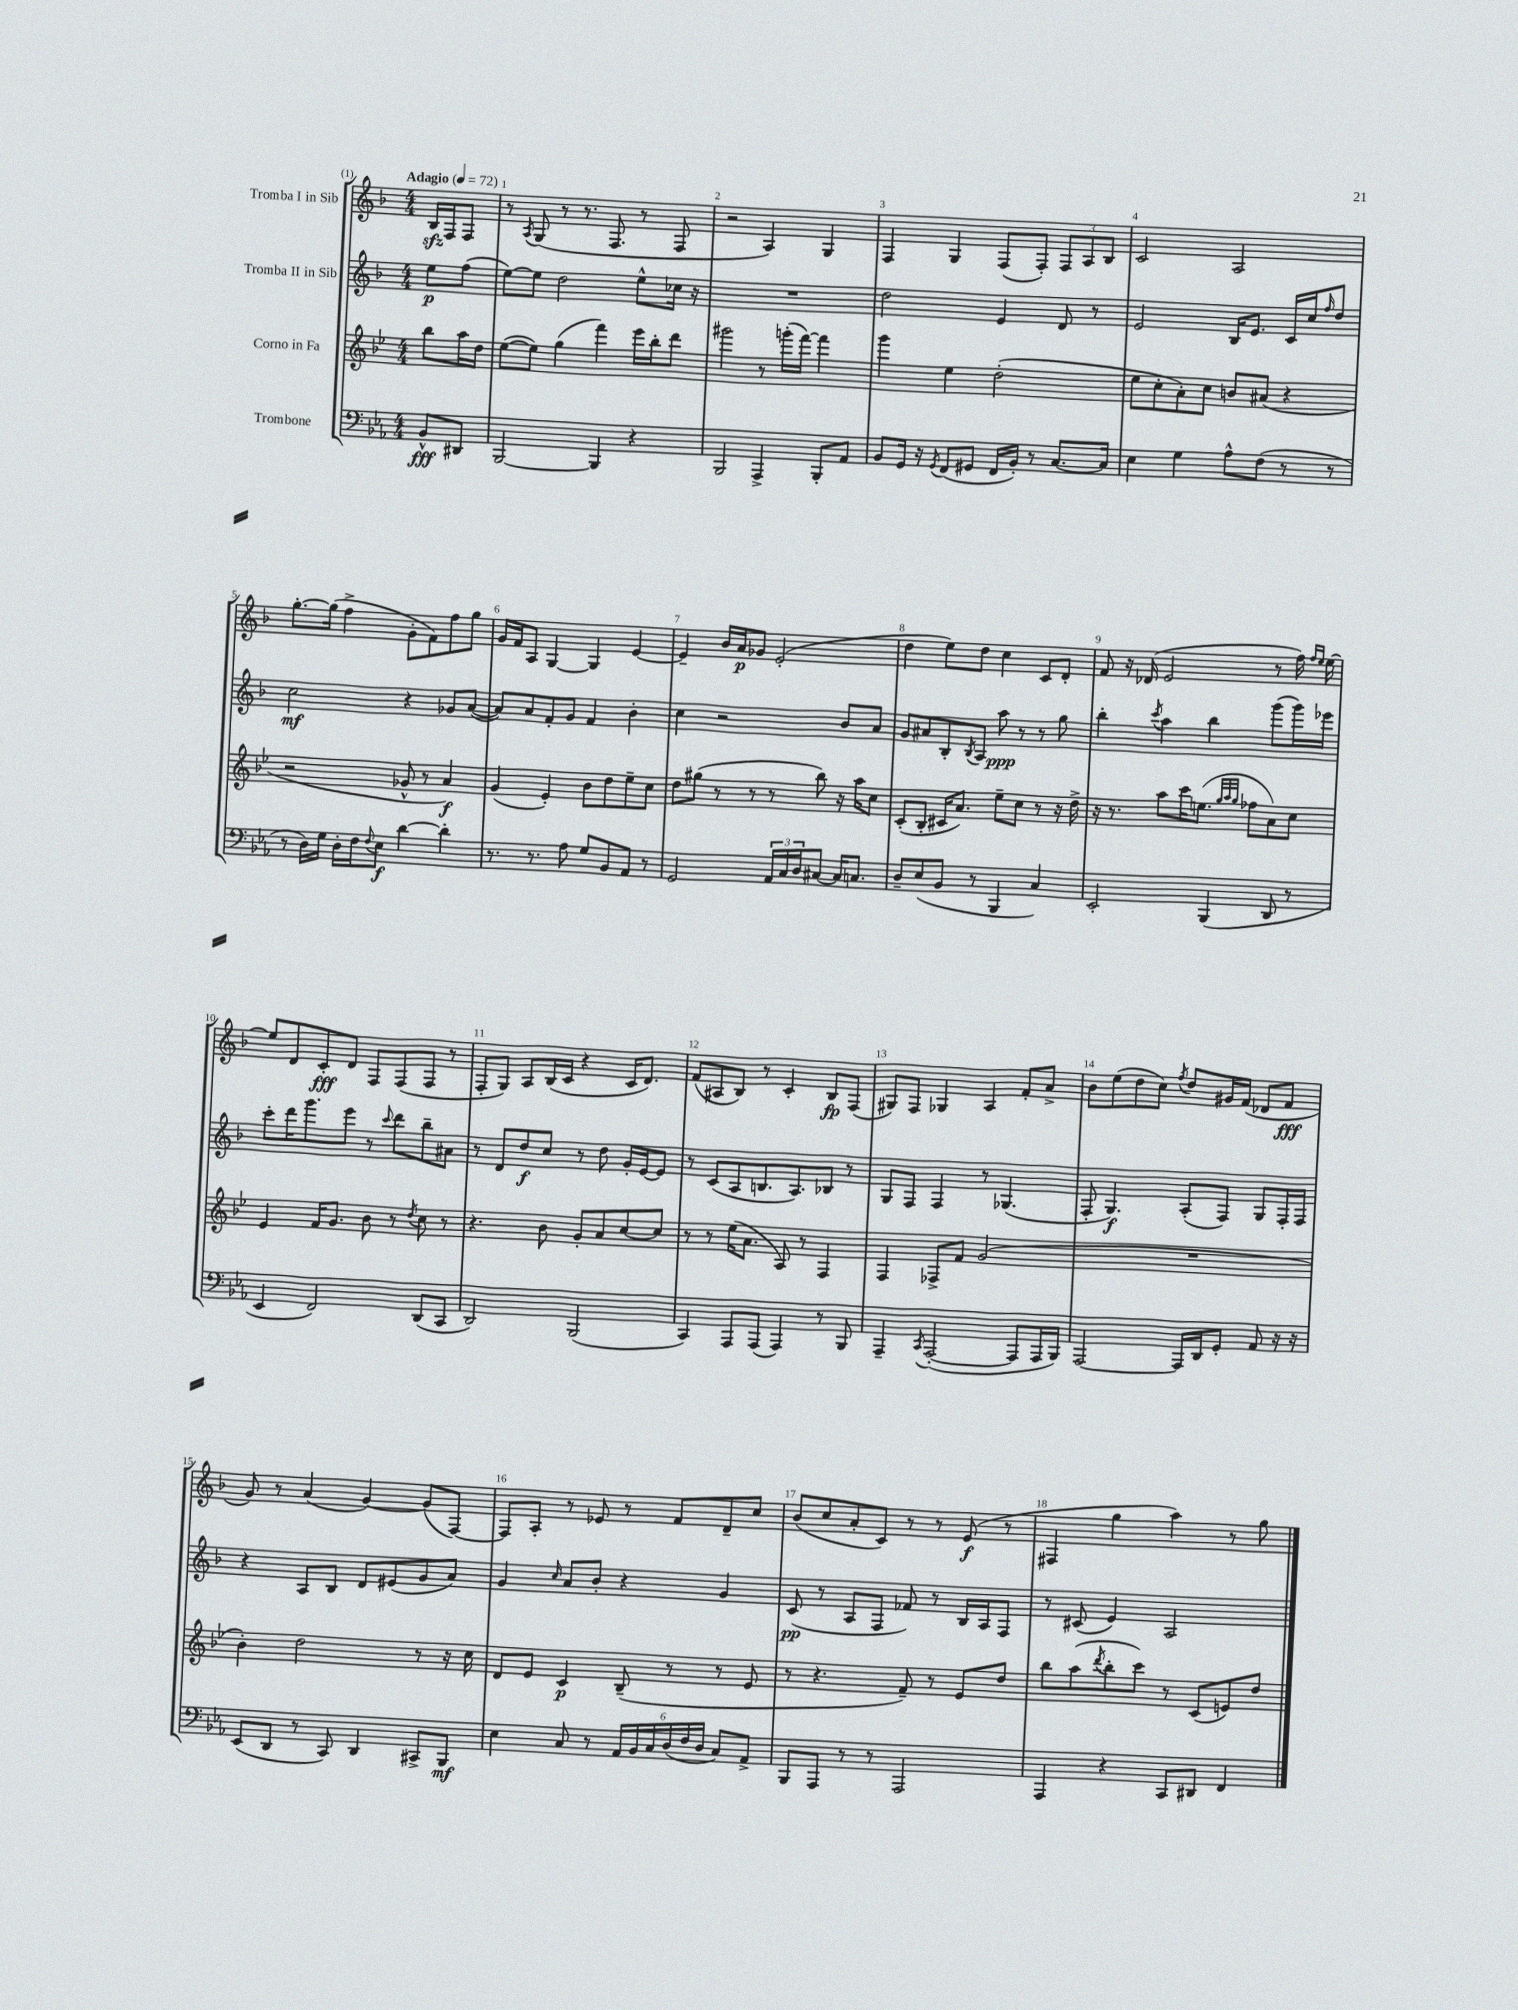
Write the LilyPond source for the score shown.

<<
\new StaffGroup <<
\new Staff = "s0" \with { instrumentName = "Tromba I in Sib" } {
    \clef treble \key f \major \numericTimeSignature \time 4/4 \partial 4 \tempo "Adagio" 4 = 72
    bes16\sfz f16 f8 |
    r8 \acciaccatura { a8 } g8( r8 r8. f8. r8 f8 |
    r2 a4) g4 |
    f4 g4 f8( f8-.) \tuplet 3/2 { f8 a8 bes8 } |
    c'2 a2 |
    g''8.~-. g''16( f''4-> g'8-. f'8) f''8 g''8 |
    g'16 f'16 a8 g4~ g4 e'4~ |
    e'4-- bes'16 a'16\p ges'8 e'2-.( |
    d''4 e''8) d''8 c''4 c'8 d'8-. |
    f'8 r16 des'16( e'2 r8 f''16) \grace { f''16 e''16 } e''16~ |
    e''8 d'8 c'8-.\fff d'8 f8 f8( f8 r8 |
    f8-. g8) a8 bes16( c'16 r4 c'16 d'8.) |
    f'8( ais8 bes8) r8 c'4-. bes8\fp f8( |
    gis8) f8 ges4 a4 f'8-. a'8-> |
    bes'8 e''8( d''8 c''8) \acciaccatura { f''8 } d''8 gis'16 f'16( des'8 f'8\fff |
    g'8) r8 a'4( g'4~) g'8( f8~) |
    f8 a8-. r8 ees'8 r8 f'8 d'8-- c''8 |
    bes'8( c''8 a'8-. c'8) r8 r8 e'8\f( r8 |
    fis4 g''4 a''4) r8 g''8 \bar "|." |
}
\new Staff = "s1" \with { instrumentName = "Tromba II in Sib" } {
    \clef treble \key f \major \numericTimeSignature \time 4/4 \partial 4
    e''8\p f''8( |
    e''8~) e''8 d''2 e''8-^ ces''16 r16 |
    R1 |
    d''2 e'4 d'8 r8 |
    e'2 bes16 e'8. c'16 c''16 \grace { f''16 } d''8 |
    c''2\mf r4 ges'8 a'8~( |
    a'8) a'8 f'8-. g'8 f'4 bes'4-. |
    c''4 r2 bes'8 a'8 |
    g'8 ais'8 bes8-. \acciaccatura { bes8 } a8 a''8\ppp r8 r8 g''8 |
    bes''4-. \acciaccatura { c'''8 } a''4 bes''4 g'''8( g'''16) ees'''16 |
    c'''8-. d'''16 g'''8. e'''8 r8 \appoggiatura { c'''8 } d'''8 bes''8-- ais'8 |
    r8 d'8 d''8\f c''8 r8 d''8 g'16-. e'16~ e'8 |
    r8 c'8( a8 b8. a8.) bes8 r8 |
    g8 f8 f4 r8 ges4.( |
    f8-. g4.\f) a8-.( f8) g8 f16-. f16 |
    r4 a8 bes8 d'8 eis'8( g'8 a'8) |
    g'4 \grace { c''16 } a'8 bes'8-. r4 g'4 |
    c'8\pp( r8 a8 f8 fes'8) r8 bes16 a16 f8 |
    r8 cis'8( e'4) a2 \bar "|." |
}
\new Staff = "s2" \with { instrumentName = "Corno in Fa" } {
    \clef treble \key bes \major \numericTimeSignature \time 4/4 \partial 4
    bes''8 a''16 d''16 |
    ees''8~( ees''8) g''4( f'''4) ees'''16 bes''16-. d'''8 |
    gis'''2 r8 g'''16-.( f'''16~) f'''4 |
    g'''4 ees''4 d''2-.( |
    ees''8 c''8-. a'8-.) c''8 b'8 ais'8( r4 |
    r2 ges'8-^ r8 a'4\f) |
    g'4( ees'4-.) bes'8 d''8 ees''8-- c''8 |
    d''8 gis''8( r8 r8 r8 bes''8) r16 a''16 c''8 |
    c'8-.( bes8-. cis'16 a'8.) ees''8-- c''8 r8 r16 d''16-> |
    r16 r8. a''8 c'''16 e''8.( \grace { g''32 a''32 g''32 } fes''8 a'8) c''8 |
    ees'4 f'16 g'8. bes'8 r8 \acciaccatura { d''8 } c''8 r8 |
    r4. bes'8 g'8-. a'8 c''8~ c''8 |
    r8 r8 ees''16( a'8. a8) r8 f4 |
    f4 fes8-> f'8 g'2( |
    R1 |
    bes'4-.) d''2 r8 r16 c''16 |
    d'8 ees'8 c'4\p bes8--( r8 r8 ees'8 |
    r8 r4. f'8--) r8 ees'8 d''8 |
    bes''8 a''8( \acciaccatura { d'''8 } bes''8-. c'''8) r8 c'8( e'8) d''8 \bar "|." |
}
\new Staff = "s3" \with { instrumentName = "Trombone" } {
    \clef bass \key ees \major \numericTimeSignature \time 4/4 \partial 4
    bes,8-^\fff dis,8 |
    bes,,2~ bes,,4 r4 |
    bes,,2 aes,,4-> bes,,8-. aes,8 |
    bes,8 g,16 r16 \acciaccatura { g,8 } f,8( gis,8 f,16 bes,16-.) r8 c8.~ c16 |
    ees4 g4 aes8-^ f8( r8 r8 |
    r8 d16) g16 d16-. f16 \appoggiatura { f8 } ees8\f d'4~ d'4-. |
    r8. r8. aes8 g8 bes,8 aes,8 r8 |
    g,2 \tuplet 3/2 { aes,16 c16 d16 } cis8~ cis16 c8. |
    d8-- ees8( bes,8 r8 bes,,4 c4) |
    ees,2-. bes,,4( d,8 r8 |
    ees,4 f,2) d,8( c,8 |
    d,2) bes,,2( |
    c,4) aes,,8 aes,,8( aes,,4) r8 bes,,8 |
    aes,,4-- \acciaccatura { c,8 } aes,,2~-.( aes,,8 aes,,16 bes,,16) |
    aes,,2~ aes,,16 d,16 g,8-. aes,8 r16 r16 |
    ees,8( d,8 r8 c,8) d,4 cis,8-> bes,,8\mf |
    ees4 c8 r8 \tuplet 6/4 { aes,16 bes,16 c16 d16( f16 d16 } c8) aes,8-> |
    bes,,8 aes,,8 r8 r8 aes,,2 |
    aes,,4 r4 c,8 dis,8 f,4 \bar "|." |
}
>>
>>
\layout { \context { \Score \override BarNumber.break-visibility = ##(#f #t #t) barNumberVisibility = #all-bar-numbers-visible } }
